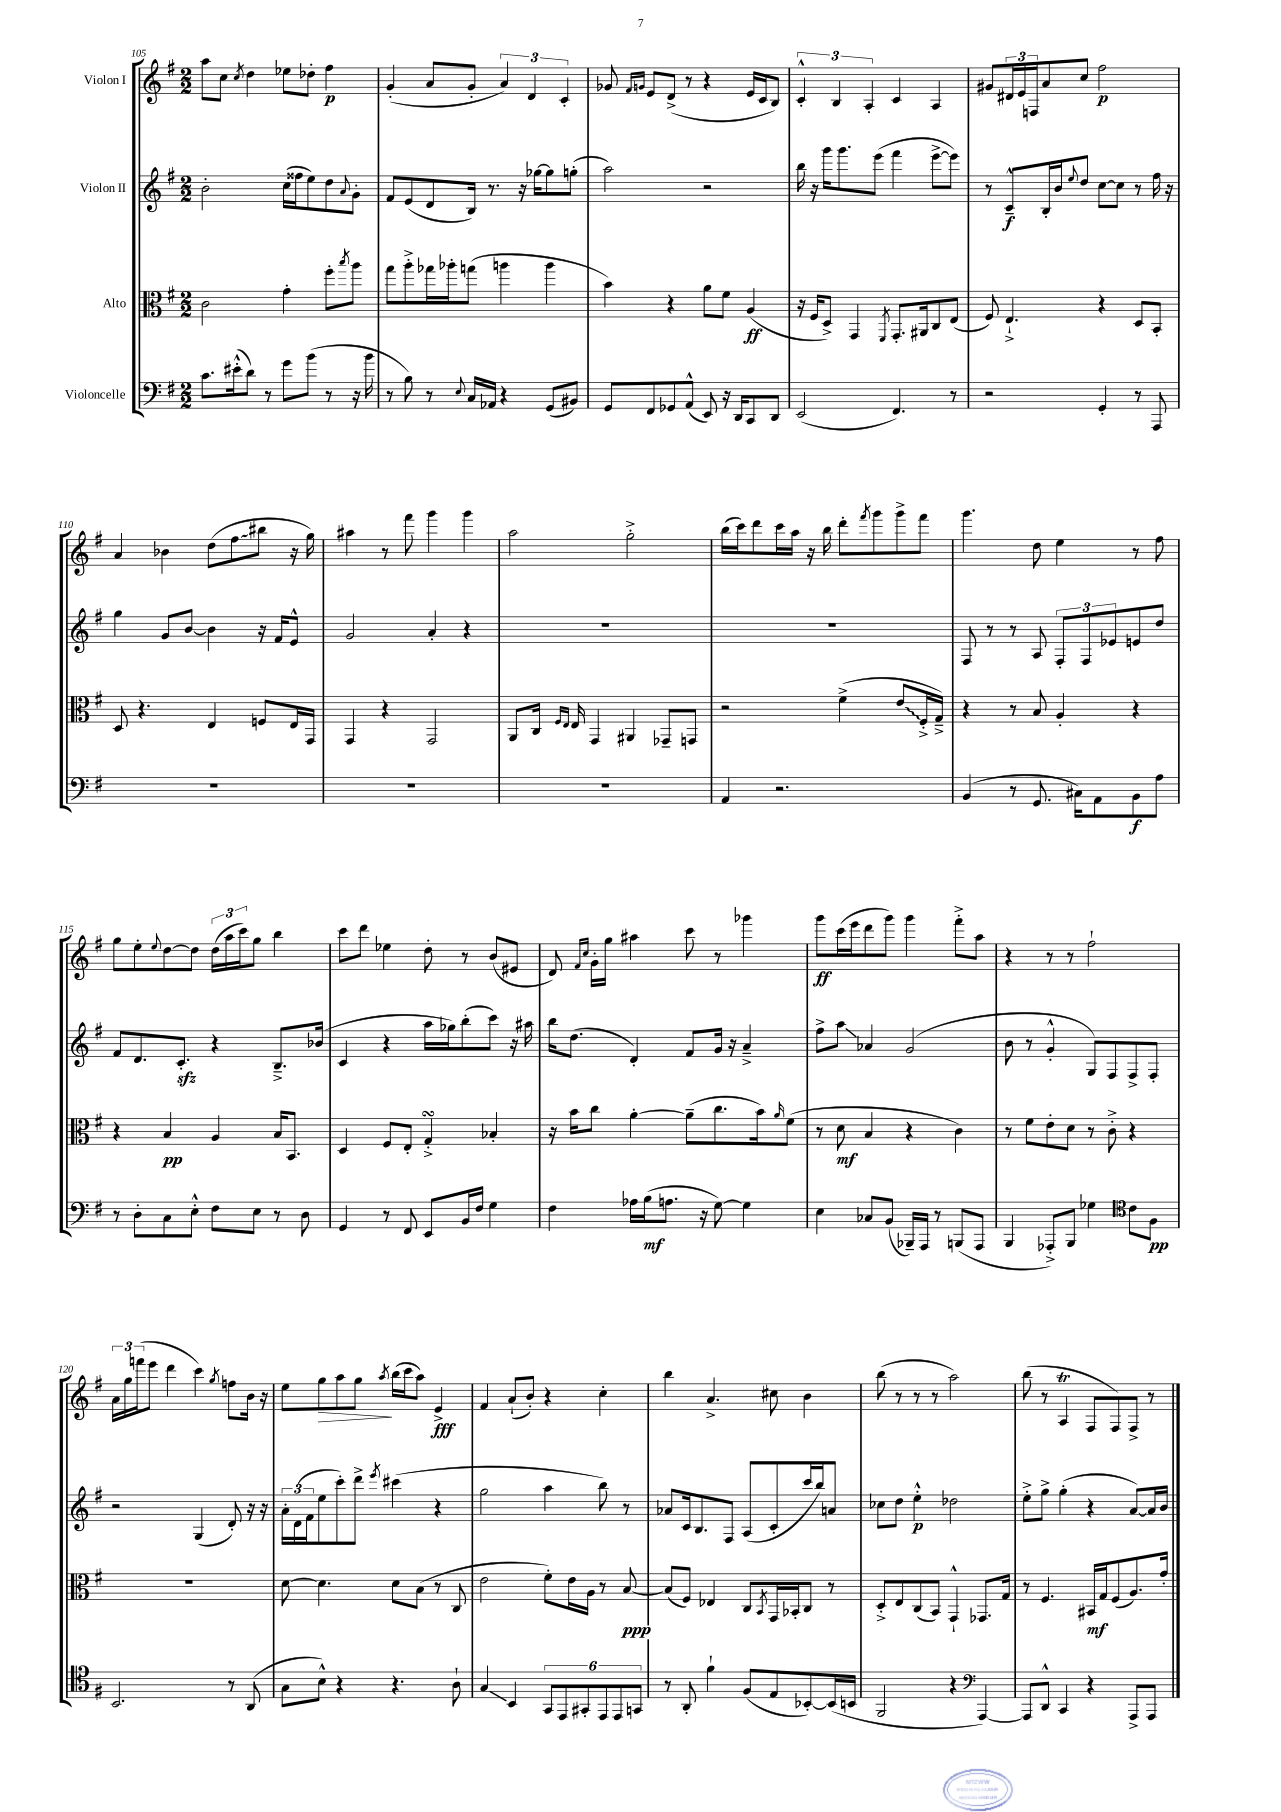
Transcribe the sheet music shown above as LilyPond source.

<<
\new StaffGroup <<
\new Staff = "s0" \with { instrumentName = "Violon I" } {
    \clef treble \key g \major \numericTimeSignature \time 2/2
    a''8 c''8 \acciaccatura { c''8 } d''4 ees''8 des''8-. fis''4\p |
    g'4-.( a'8 g'8-. \tuplet 3/2 { a'4) d'4 c'4-. } |
    ges'8 \grace { fis'16 g'16 } e'8 d'8->( r8 r4 e'16 c'16 b8) |
    \tuplet 3/2 { c'4-.-^ b4 a4-. } c'4 a4 |
    gis'8 \tuplet 3/2 { dis'16 e'16 f16 } a'8 c''8 fis''2\p |
    a'4 bes'4 d''8( \once \override Glissando.style = #'zigzag fis''8\glissando bis''8 r16 g''16) |
    ais''4 r8 fis'''8 g'''4 g'''4 |
    a''2 g''2-.-> |
    b''16( c'''16) d'''8 c'''16 a''16 r16 b''16 d'''8-. \acciaccatura { fis'''8 } g'''8 g'''8-> fis'''8 |
    g'''4. d''8 e''4 r8 fis''8 |
    g''8 e''8-. \appoggiatura { e''8 } d''8~ d''8 \tuplet 3/2 { d''16( a''16 c'''16) } g''8 b''4 |
    c'''8 d'''8 ees''4 d''8-. r8 b'8( eis'8 |
    d'8) \grace { fis'16 c''16 } g'16-. g''16 ais''4 c'''8 r8 ges'''4 |
    g'''8\ff c'''16( e'''16 d'''8 g'''8) g'''4 fis'''8-.-> a''8 |
    r4 r8 r8 fis''2-! |
    \tuplet 3/2 { a'16 g''16 f'''16( } e'''8 d'''4 c'''4) \acciaccatura { g''8 } f''8 b'16 r16 |
    e''8 g''8\> a''8 g''8\! \acciaccatura { a''8 } b''16( c'''16 a''8) e'4->\fff |
    fis'4 a'8-!( b'8-.) r4 c''4-. |
    b''4 a'4.-> cis''8 b'4 |
    b''8( r8 r8 r8 a''2) |
    b''8( r8 a4\trill fis8 fis8) fis8-> r8 \bar "|." |
}
\new Staff = "s1" \with { instrumentName = "Violon II" } {
    \clef treble \key g \major \numericTimeSignature \time 2/2
    b'2-. c''16( fisis''16 e''8) d''8 \appoggiatura { a'8 } g'8-. |
    fis'8 e'8( d'8 b16) r8. r16 ges''16~ ges''8 g''8-.( |
    a''2) r2 |
    b''16 r16 g'''16 g'''8. e'''8( fis'''4 e'''8~-> e'''8) |
    r8 c'8---^\f b16-. b'16 \appoggiatura { e''8 } d''8 c''8~ c''8 r8 fis''16 r16 |
    g''4 g'8 b'8~ b'4 r16 fis'16 e'8-^ |
    g'2 a'4-. r4 |
    R1 |
    R1 |
    fis8 r8 r8 a8 \tuplet 3/2 { fis8-. fis8 ees'8 } e'8 d''8 |
    fis'8 d'8. c'8.-.\sfz r4 b8.---> bes'16( |
    c'4 r4 a''16 ges''16) b''8-.( c'''8) r16 ais''16 |
    b''16 d''8.( d'4-.) fis'8 g'16 r16 a'4---> |
    fis''8-> a''8\glissando aes'4 g'2( |
    b'8 r8 g'4-.-^ g8) fis8 fis8-> fis8-. |
    r2 g4( d'8-.) r16 r16 |
    \tuplet 3/2 { a'16-. d'16( fis'16 } e''8 c'''8-.) d'''8-> \acciaccatura { e'''8 } cis'''4( r4 |
    g''2 a''4 b''8) r8 |
    aes'8 c'16 b8. fis8 a8( c'8-. c'''16 b''16) a'8 |
    ces''8 d''8 e''4-.-^\p des''2 |
    e''8-.-> g''8-> g''4-.( r4 a'8~) a'16 b'16 \bar "|." |
}
\new Staff = "s2" \with { instrumentName = "Alto" } {
    \clef alto \key g \major \numericTimeSignature \time 2/2
    c'2 g'4-. fis''8-. \acciaccatura { b''8 } a''8 |
    g''8 a''8-.-> ges''16 aes''16-. g''8( a''4 a''4 |
    b'4) r4 a'8 fis'8 a4\ff( |
    r16 fis16 d8->) g,4 \acciaccatura { fis,8 } g,8.-. ais,16 c8 e8( |
    fis8) e4.-!-> r4 d8 b,8-. |
    d8 r4. e4 f8 e16 g,16 |
    g,4 r4 g,2 |
    a,8 c16 \grace { fis16 e16 } e16 g,4 ais,4 ges,8-- g,8 |
    r2 fis'4->( \once \override Glissando.style = #'zigzag e'8\glissando fis16-.-> g16--->) |
    r4 r8 b8 a4-. r4 |
    r4 b4\pp a4 b16 b,8. |
    d4 fis8 e8-. g4-.->\turn bes4-. |
    r16 b'16 c''8 a'4~-. a'8--( c''8. b'16) \grace { a'16 } fis'8( |
    r8 d'8\mf b4 r4 c'4) |
    r8 fis'8 e'8-. d'8 r8 c'8-.-> r4 |
    R1 |
    d'8~ d'4. d'8 b8( r8 c8 |
    e'2 fis'8-.) e'16 a16 r8 b8~\ppp |
    b8( fis8) ees4 c8 \acciaccatura { b,8 } g,16 bes,16-. c8 r8 |
    d8-.-> e8 c8( b,8) g,4-!-^ ges,8. g16 |
    r8 fis4. bis,16\mf g16 fis8( a8.) g'16-. \bar "|." |
}
\new Staff = "s3" \with { instrumentName = "Violoncelle" } {
    \clef bass \key g \major \numericTimeSignature \time 2/2
    c'8. eis'16-.-^( d'8) r8 g'8 b'8( r8 r16 b'16 |
    r8 b8) r8 \appoggiatura { e8 } c16 aes,16 r4 g,8( bis,8) |
    g,8 fis,8 ges,8 a,8-^( e,8) r16 d,16 c,8 d,8 |
    e,2( fis,4.) r8 |
    r2 g,4-. r8 a,,8 |
    R1 |
    R1 |
    R1 |
    a,4 r2. |
    b,4( r8 g,8. cis16) a,8 b,8\f a8 |
    r8 d8-. c8 e8-.-^ fis8 e8 r8 d8 |
    g,4 r8 fis,8 e,8 b,16 fis16 g4 |
    fis4 aes16 b16\mf( a8. r16 g8~) g4 |
    e4 ces8 b,8( bes,,16--) a,,16 r8 b,,8( a,,8 |
    b,,4 aes,,8-.->) b,,8 ges4 \clef tenor c'8 fis8\pp |
    b,2. r8 a,8( |
    g8 b8-^) r4 r4. a8-! |
    g4\glissando b,4 \tuplet 6/4 { g,8 e,8 gis,8-. e,8 e,8 g,8 } |
    r8 a,8-. fis'4-! fis8( e8 bes,8~-.) bes,16( b,16 |
    fis,2 r4 \clef bass a,,4~) |
    a,,8 d,8-^ c,4 r4 a,,8-> a,,8 \bar "|." |
}
>>
>>
\layout { \context { \Score currentBarNumber = #105 } }
